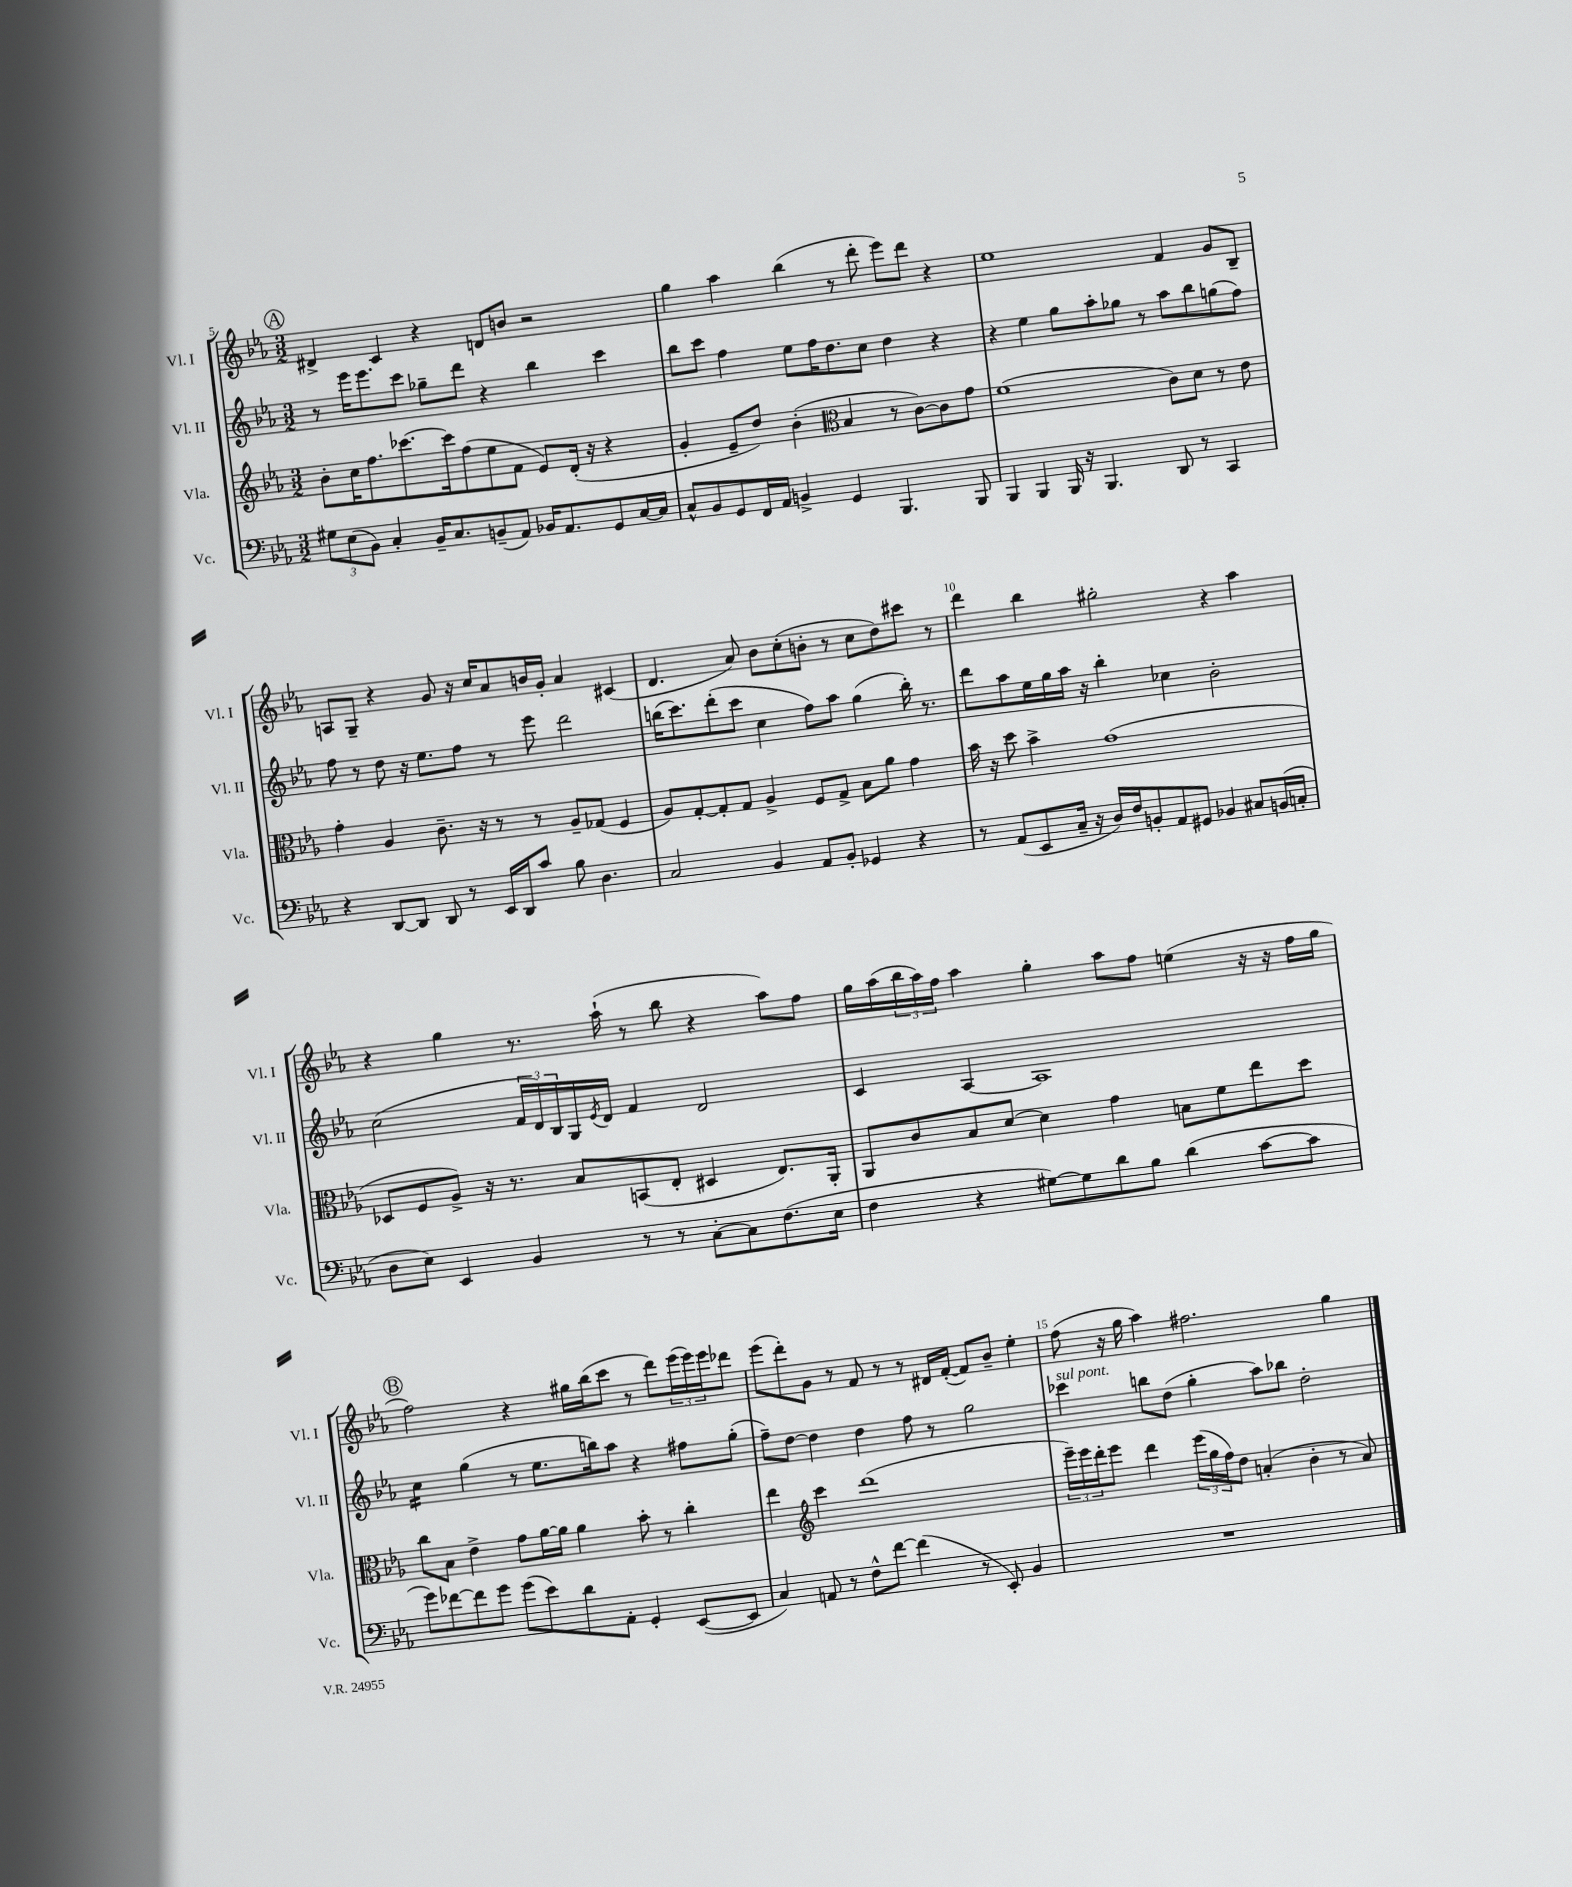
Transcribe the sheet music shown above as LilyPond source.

<<
\new StaffGroup <<
\new Staff = "s0" \with { instrumentName = "Vl. I" shortInstrumentName = "Vl. I" } {
    \clef treble \key ees \major \numericTimeSignature \time 3/2
    \mark \markup { \circle "A" } dis'4-> c'4 r4 d'8 b'8 r2 |
    g''4 aes''4 bes''4( r8 d'''8-. ees'''8) d'''8 r4 |
    ees''1 f'4 g'8 bes8-- |
    a8 g8-- r4 g'8 r16 c''16 aes'8 b'16 g'16-. aes'4 cis'4( |
    d'4. aes'8) bes'8 c''8-.( b'8-. r8 c''8 d''8) cis'''8 r8 |
    d'''4 bes''4 gis''2-. r4 aes''4 |
    r4 g''4 r8. aes''16-!( r8 bes''8 r4 aes''8) f''8 |
    g''16 aes''16( \tuplet 3/2 { bes''16 aes''16) f''16 } aes''4 g''4-. aes''8 f''8 e''4( r16 r16 f''16 g''16 |
    \mark \markup { \circle "B" } f''2) r4 gis''16 bes''16( c'''8 r8 d'''8) \tuplet 3/2 { ees'''16( ees'''16) ees'''16 } des'''8 |
    ees'''8( d'''8-.) g'8 r8 f'8 r8 r8 dis'16 f'16~-.( f'8) bes'8-- ees''4-. |
    f''8( r16 g''16 aes''4) fis''2. g''4 \bar "|." |
}
\new Staff = "s1" \with { instrumentName = "Vl. II" shortInstrumentName = "Vl. II" } {
    \clef treble \key ees \major \numericTimeSignature \time 3/2
    \mark \markup { \circle "A" } r8 ees'''16 ees'''8. c'''8 ges''8-- d'''8 r4 bes''4 c'''4 |
    bes''8 c'''8 f''4 ees''8 f''16 d''8. c''8 d''4 r4 |
    r4 ees''4 g''8 aes''8-. ges''8 r8 aes''8 bes''8 g''8( f''8) |
    f''8 r8 d''8 r16 ees''8. f''8 r8 ees'''8 d'''2 |
    b''16( c'''8.) d'''8-.( c'''8 c''4 f''8) aes''8 g''4( b''16-.) r8. |
    d'''8 aes''8 ees''16 g''16 aes''16 r16 bes''4-. ces''4 bes'2-. |
    c''2( \tuplet 3/2 { f'16 d'16) bes16 } g16 \acciaccatura { ees'8 } d'16 f'4 d'2 |
    c'4 aes4~ aes1 |
    \mark \markup { \circle "B" } c''4:16 g''4( r8 ees''8. b''16) aes''8 r4 fis''8 g''8-.( |
    f''8--) d''8~ d''4 d''4 f''8 r8 g''2 |
    ces'''4^\markup { \italic "sul pont." } b''8 d''8( g''4-. aes''8) bes''8 d''2-. \bar "|." |
}
\new Staff = "s2" \with { instrumentName = "Vla." shortInstrumentName = "Vla." } {
    \clef treble \key ees \major \numericTimeSignature \time 3/2
    \mark \markup { \circle "A" } bes'8-. c''16 f''8. ces'''8.~ ces'''16 f''8( ees''8 f'8 ees'8) d'16-.( r16 r4 |
    g'4-. ees'8-- d''8) bes'4-.( \clef alto bes4 r8 c'8~) c'8 g'8 |
    f'1( c'8) d'8 r8 ees'8 |
    g'4-. aes4 c'8.-- r16 r8 r8 aes8-- ges8( f4 |
    aes8) g8~-. g8-. g8 aes4-> f8 g8-> bes8 aes'8 g'4 |
    bes'16 r16 d''8 bes'4-> g'1( |
    des8 f8 aes8->) r16 r8. bes8 b,8( ees8-. dis4 ees8.) aes,16-. |
    aes,8 c'8 bes8 d'8~ d'4 g'4 b8 f'8 ees''8 d''8 |
    \mark \markup { \circle "B" } c''8 bes8 ees'4-> g'8 aes'16~ aes'16 aes'4 bes'8-. r8 c''4-. |
    ees''4 \clef treble c'''4 d'''1( |
    \tuplet 3/2 { ees'''16--) ees'''16 d'''16-. } ees'''8 d'''4 \tuplet 3/2 { ees'''16( g''16 f''16) } d''8 a'4-.( bes'4-. r8 a'8) \bar "|." |
}
\new Staff = "s3" \with { instrumentName = "Vc." shortInstrumentName = "Vc." } {
    \clef bass \key ees \major \numericTimeSignature \time 3/2
    \mark \markup { \circle "A" } \tuplet 3/2 { gis8 ees8( bes,8) } c4-. bes,16-- c8. b,8--( aes,8) bes,16 aes,8. g,8 c16~ c16 |
    c8-^ bes,8 g,8 f,16 aes,16 b,4-> g,4 bes,,4. bes,,8 |
    bes,,4 bes,,4 bes,,16 r16 bes,,4. d,8 r8 c,4 |
    r4 d,8~ d,8 d,8 r8 ees,16 d,16 c'8 bes8 d4. |
    c2 bes,4 aes,8 bes,8-. ges,4 r4 |
    r8 aes,8( ees,8 c16-- r16 d16) f16 b,8-. aes,8 gis,8 bes,4 cis8 b,16( c16-. |
    d8 ees8) ees,4 bes,4 r8 r8 c8~-. c8 f8.( ees16 |
    f4 r4 gis8~) gis8 d'8 bes8 d'4( c'8~ c'8 |
    \mark \markup { \circle "B" } g'8) fes'8~ fes'8 g'8 g'8( ees'8) d'8 aes,8-. g,4-. ees,8~( ees,8 |
    c4) a,8 r8 f8-^ f'8~ f'4( r8 ees,8-.) bes,4 |
    R1. \bar "|." |
}
>>
>>
\layout { \context { \Score currentBarNumber = #5 \override BarNumber.break-visibility = ##(#f #t #t) barNumberVisibility = #(every-nth-bar-number-visible 5) } }
